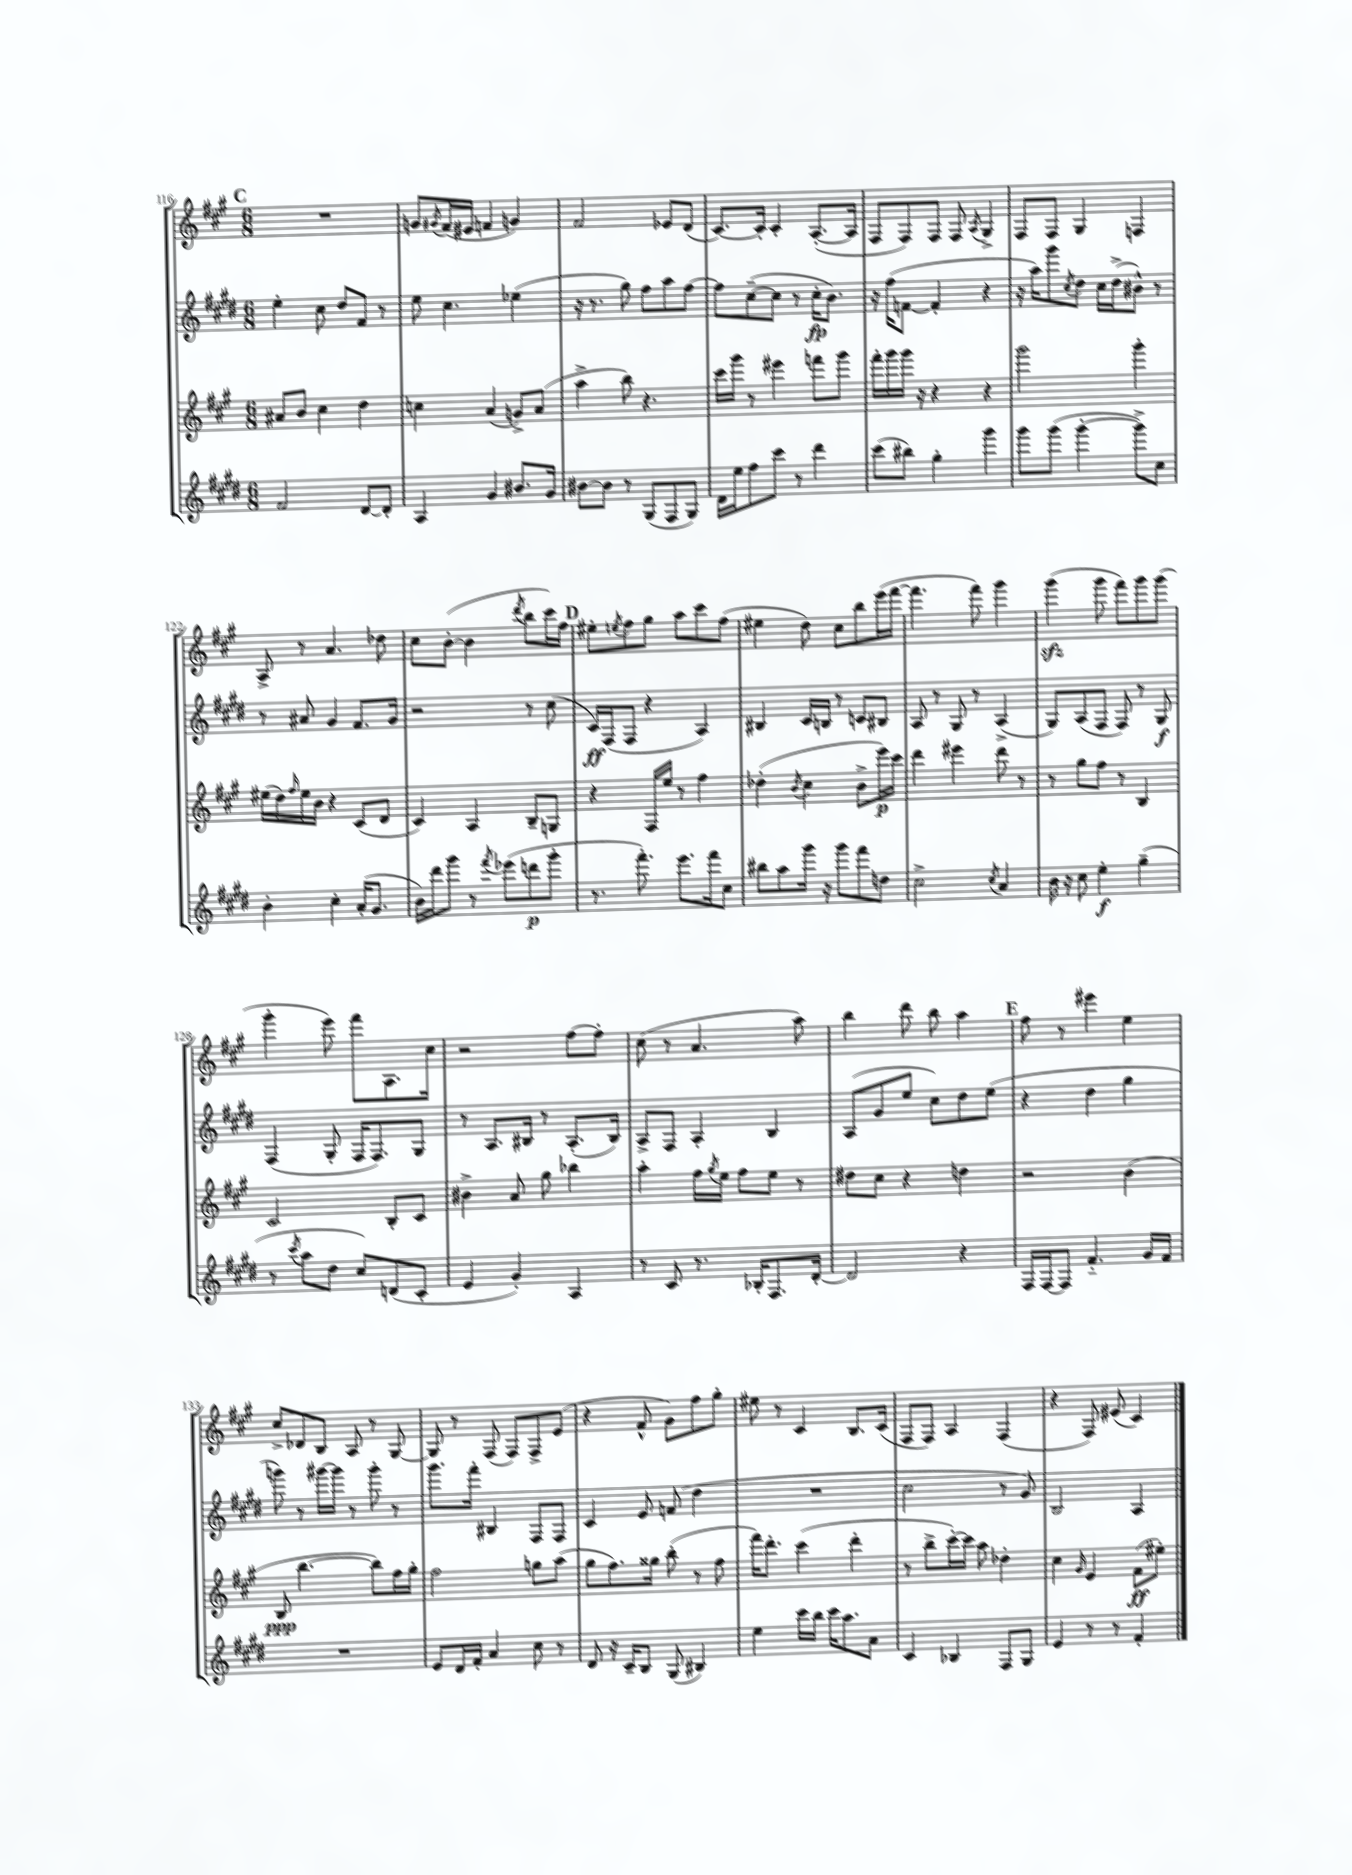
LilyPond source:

<<
\new StaffGroup <<
\new Staff = "s0" {
    \clef treble \key a \major \numericTimeSignature \time 6/8
    \mark \markup { \bold "C" } R2. |
    g'8 \acciaccatura { gis'8 } fis'16( eis'16 f'4 g'4) |
    fis'2 ees'8 d'8( |
    cis'8.~) cis'16-. cis'4-. a8.~-.( a16 |
    fis8 fis8) fis8 fis8 \acciaccatura { a8 } gis4-> |
    fis8 fis8 gis4 f4 |
    a8-> r8 a'4. des''8 |
    cis''8 b'8~-.( b'4 \acciaccatura { d'''8 } b''8 cis'''16) fis''16 |
    \mark \markup { \bold "D" } eis''8-. \acciaccatura { e''8 } fis''8 gis''8 a''8 cis'''8 fis''8( |
    eis''4 d''8) cis''8 b''8 e'''16( fis'''16~ |
    fis'''4. fis'''8) gis'''4 |
    gis'''4\sfz( gis'''8 fis'''8) gis'''8 gis'''8( |
    gis'''4-. e'''8) fis'''8 a8. cis''16 |
    r2 fis''8~ fis''8-. |
    cis''8( r8 a'4. a''8) |
    b''4 d'''8 b''8 a''4 |
    \mark \markup { \bold "E" } fis''8 r8 eis'''4 e''4 |
    cis''8-> des'8 b8 a8 r8 gis8~ |
    gis8 r8 fis8( fis8) fis8-> e'8( |
    r4 fis'8-^ gis'8) fis''8 gis''8-. |
    eis''8 r8 cis'4 b8. cis'16( |
    fis8 fis8) a4 fis4( |
    r4 fis8) eis'8( cis'4) \bar "|." |
}
\new Staff = "s1" {
    \clef treble \key e \major \numericTimeSignature \time 6/8
    \mark \markup { \bold "C" } e''4-. cis''8 dis''8 fis'8 r8 |
    e''8 cis''4. ees''4( |
    r16 r8. gis''8) fis''8 a''8 fis''8~ |
    fis''8 cis''8~--( cis''8 r8 cis''16-.\fp b'8.) |
    r16 fis''16( f'8~ f'4-. r4 |
    r16 a''16) gis'''8 \acciaccatura { cis''8 } dis''8 cis''16 dis''16->( bis'8-^) r8 |
    r8 ais'8 gis'4 fis'8. gis'16 |
    r2 r8 cis''8( |
    \mark \markup { \bold "D" } cis'16\ff) fis16( fis8 r4 a4) |
    bis4 cis'16 b16 r8 c'8 bis8 |
    a8 r8 gis8 r8 a4->( |
    gis8) a8( fis8 fis8) r8 gis8\f |
    fis4( gis8-. fis16 fis8.) gis8 |
    r8 a8. bis16 r8 a8.-.( bis16) |
    a8-> fis8 a4-. b4 |
    a8( gis'8 e''8 cis''8) dis''8 e''8( |
    \mark \markup { \bold "E" } r4 dis''4 gis''4 |
    g'''8) r8 gis'''16~ gis'''16 r8 gis'''8-. r8 |
    gis'''8. fis'''16-. bis4 fis8 fis8 |
    cis'4 e'8 f'8( dis''4 |
    R2. |
    cis''2 r8 gis'8) |
    b2 a4 \bar "|." |
}
\new Staff = "s2" {
    \clef treble \key a \major \numericTimeSignature \time 6/8
    \mark \markup { \bold "C" } ais'8 b'8 cis''4 d''4 |
    c''4 a'4( g'8->) a'8( |
    a''4-> b''8) r4. |
    cis'''16 gis'''16 r8 eis'''4 f'''8 gis'''8 |
    fis'''16-. gis'''16 gis'''16 r16 r4 r4 |
    gis'''2 gis'''4-. |
    eis''16( d''16) \grace { fis''16 } eis''16 b'16 r4 cis'8( d'8 |
    cis'4) a4 b8-- g8 |
    \mark \markup { \bold "D" } r4 fis16 e''16 r8 fis''4 |
    des''4-.( \acciaccatura { b'8 } cis''4 b'8-> e'''16\p) cis'''16 |
    d'''4 eis'''4 d'''8 r8 |
    r8 gis''8 fis''8 r8 b4 |
    cis'2 b8-. cis'8 |
    bis'4-> a'8 gis''8 bes''4 |
    a''4-. fis''16 \acciaccatura { gis''8 } e''16 fis''8 e''8 r8 |
    dis''8 cis''8 r4 d''4 |
    \mark \markup { \bold "E" } r2 b'4( |
    b8\ppp b''4.~ b''8) fis''16 gis''16-. |
    fis''2 g''8 a''8( |
    gis''8 fis''8.) gisis''16 b''8-.( r8 fis''8 |
    fis'''16) d'''8.-. cis'''4( d'''4-. |
    r8 b''8-> cis'''16~-.) cis'''16 a''8 des''4-. |
    cis''4 \grace { gis'16 } e'4 fis'8\ff( eis''8-.) \bar "|." |
}
\new Staff = "s3" {
    \clef treble \key e \major \numericTimeSignature \time 6/8
    \mark \markup { \bold "C" } fis'2 dis'8~ dis'8-. |
    a4 gis'4 bis'8. gis'16 |
    bis'8~ bis'8 r8 gis8( fis8 gis8) |
    dis'16 e''16 fis''8 cis'''8 r8 dis'''4 |
    cis'''8( bis''8) gis''4-. gis'''4 |
    gis'''8 gis'''8( gis'''4~-. gis'''8->) cis''8 |
    b'4-. cis''4-. a'16-.( gis'8. |
    b'16) dis'''16 gis'''8 r8 \acciaccatura { fis'''8 } ees'''8( d'''8\p gis'''8-. |
    \mark \markup { \bold "D" } r8. fis'''8.-.) e'''8. fis'''16 cis''8 |
    bis''8 a''8 gis'''16 r16 gis'''8 fis'''8 d''8 |
    cis''2-> \acciaccatura { cis''8 } a'4 |
    b'16 r16 cis''8 e''4-.\f gis''4--( |
    r8 \acciaccatura { cis'''8 } a''8 dis''8 cis''8) d'8( cis'8-. |
    e'4 gis'4-.) a4 |
    r8 cis'8 r8. bes16-. fis8. dis'16~-. |
    dis'2 r4 |
    \mark \markup { \bold "E" } fis16 fis16~ fis8 fis'4.-_ gis'16 fis'16 |
    R2. |
    e'8 dis'16 fis'16-. a'4 cis''8 r8 |
    dis'8 r16 cis'16-- b8 gis8( bis4) |
    e''4 cis'''16 b''16 cis'''16 a''8. a'8 |
    cis'4 bes4 fis8 gis8 |
    e'4 r8 r8 fis'4-. \bar "|." |
}
>>
>>
\layout { \context { \Score currentBarNumber = #116 } }
